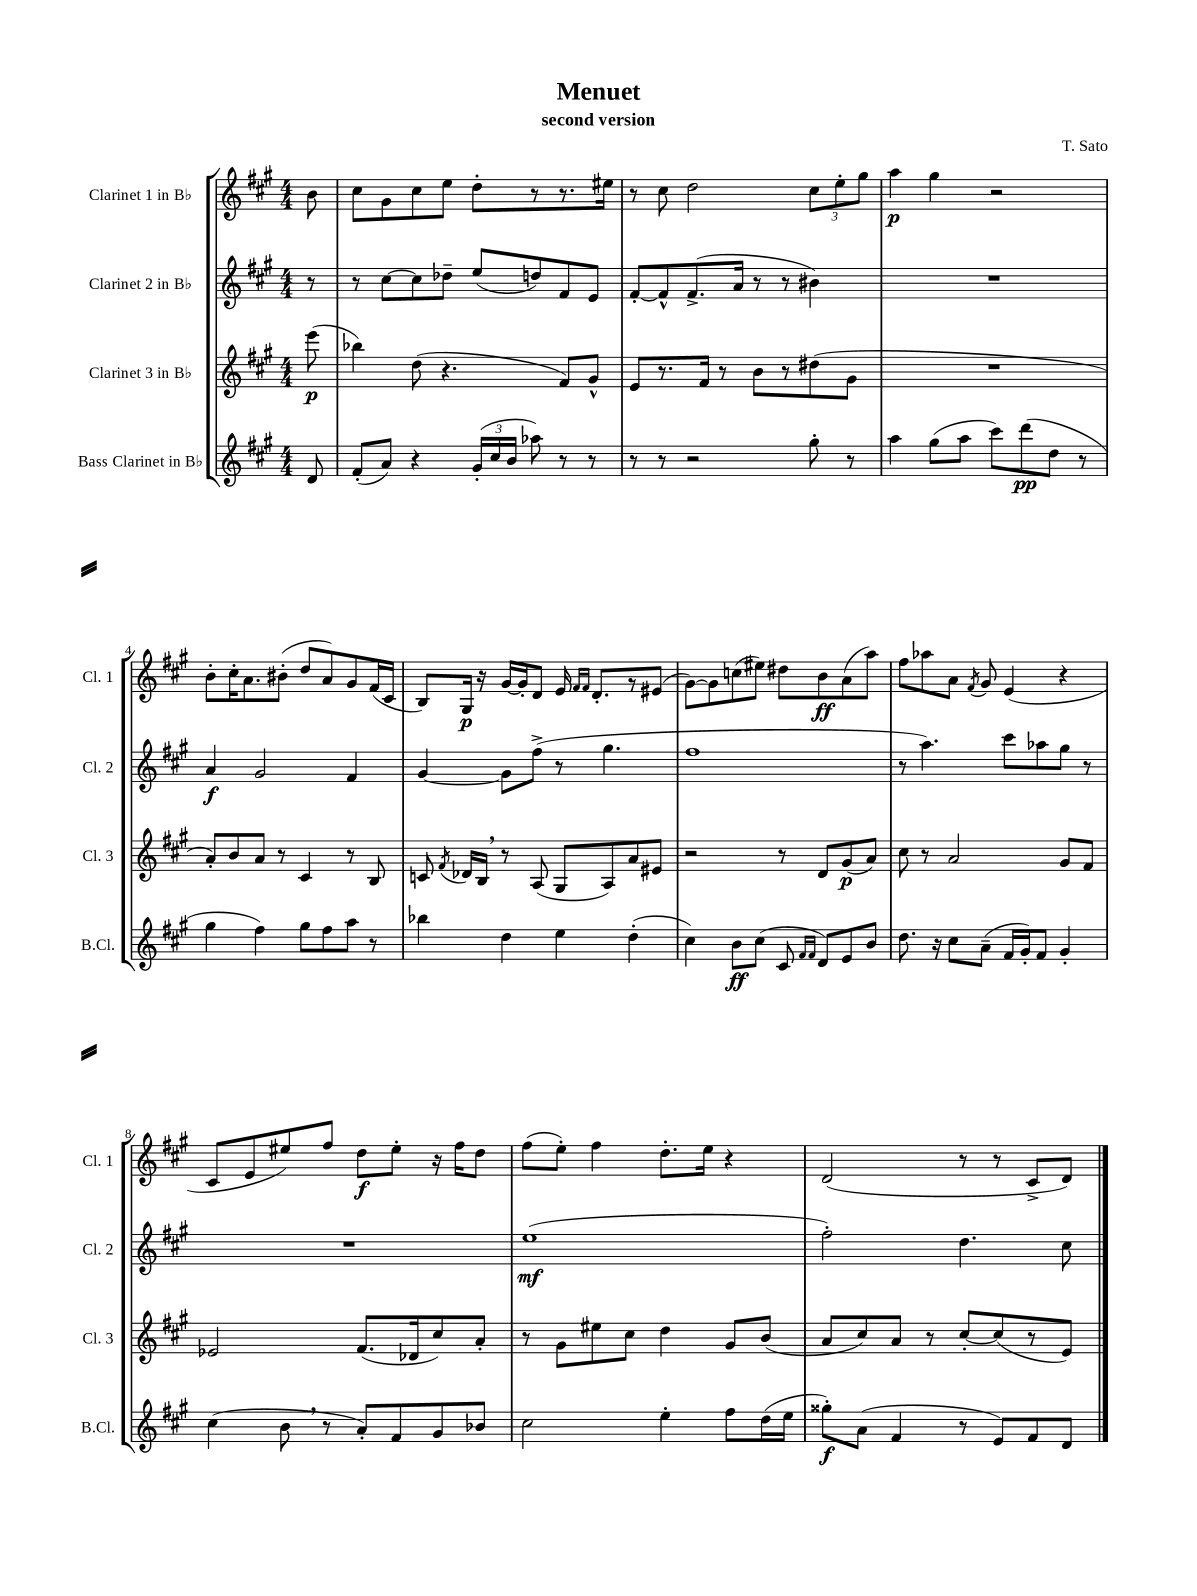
\header { title = "Menuet" composer = "T. Sato" subtitle = "second version" }
<<
\new StaffGroup <<
\new Staff = "s0" \with { instrumentName = "Clarinet 1 in Bb" shortInstrumentName = "Cl. 1" } {
    \clef treble \key a \major \numericTimeSignature \time 4/4 \partial 8
    \autoBeamOff b'8 |
    cis''8[ gis'8 cis''8 e''8] d''8[-. r8 r8. eis''16] |
    r8 cis''8 d''2 \tuplet 3/2 { cis''8[ e''8-. gis''8] } |
    a''4\p gis''4 r2 |
    b'8[-. cis''16-. a'8. bis'8]-.( d''8[ a'8) gis'8 fis'16( cis'16] |
    b8[) gis16]\p r16 gis'16[~ gis'16-. d'8] e'16 \grace { fis'16[ fis'16] } d'8.[-. r8 eis'8]( |
    gis'8[~) gis'8 c''8( eis''8]) dis''8[ b'8\ff a'8( a''8]) |
    fis''8[ aes''8 a'8] \acciaccatura { fis'8 } gis'8 e'4( r4 |
    cis'8[ e'8 eis''8) fis''8] d''8[\f eis''8]-. r16 fis''16[ d''8] |
    fis''8[( e''8]-.) fis''4 d''8.[-. e''16] r4 |
    d'2( r8 r8 cis'8[-> d'8]) \bar "|." |
}
\new Staff = "s1" \with { instrumentName = "Clarinet 2 in Bb" shortInstrumentName = "Cl. 2" } {
    \clef treble \key a \major \numericTimeSignature \time 4/4 \partial 8
    \autoBeamOff r8 |
    r8 cis''8[~ cis''8 des''8]-- e''8[( d''8) fis'8 e'8] |
    fis'8[~-. fis'8-^ fis'8.->( a'16] r8 r8 bis'4) |
    R1 |
    a'4\f gis'2 fis'4 |
    gis'4~ gis'8[ fis''8]->( r8 gis''4. |
    fis''1 |
    r8 a''4.) cis'''8[ aes''8 gis''8] r8 |
    R1 |
    e''1\mf( |
    fis''2-.) d''4. cis''8 \bar "|." |
}
\new Staff = "s2" \with { instrumentName = "Clarinet 3 in Bb" shortInstrumentName = "Cl. 3" } {
    \clef treble \key a \major \numericTimeSignature \time 4/4 \partial 8
    \autoBeamOff e'''8\p( |
    bes''4) d''8( r4. fis'8[) gis'8]-^ |
    e'8[ r8. fis'16] r8 b'8[ r8 dis''8( gis'8] |
    R1 |
    a'8[-.) b'8 a'8] r8 cis'4 r8 b8 |
    c'8 \acciaccatura { fis'8 } des'16[ b16] \breathe r8 a8( gis8[ a8) a'8 eis'8] |
    r2 r8 d'8[ gis'8\p( a'8]) |
    cis''8 r8 a'2 gis'8[ fis'8] |
    ees'2 fis'8.[( des'16 cis''8) a'8]-. |
    r8 gis'8[ eis''8 cis''8] d''4 gis'8[ b'8]( |
    a'8[ cis''8) a'8] r8 cis''8[~-. cis''8( r8 e'8]) \bar "|." |
}
\new Staff = "s3" \with { instrumentName = "Bass Clarinet in Bb" shortInstrumentName = "B.Cl." } {
    \clef treble \key a \major \numericTimeSignature \time 4/4 \partial 8
    \autoBeamOff d'8 |
    fis'8[-.( a'8]) r4 \tuplet 3/2 { gis'16[-.( cis''16 b'16] } aes''8) r8 r8 |
    r8 r8 r2 gis''8-. r8 |
    a''4 gis''8[( a''8] cis'''8[) d'''8\pp( d''8] r8 |
    gis''4 fis''4) gis''8[ fis''8 a''8] r8 |
    bes''4 d''4 e''4 d''4-.( |
    cis''4) b'8[\ff cis''8]( cis'8 \grace { fis'16[ fis'16] } d'8[) e'8 b'8] |
    d''8. r16 cis''8[ a'8]--( fis'16[ gis'16-.) fis'8] gis'4-. |
    cis''4( b'8 \breathe r8 a'8[-.) fis'8 gis'8 bes'8] |
    cis''2 e''4-. fis''8[ d''16( e''16] |
    gisis''8[-.\f) a'8]( fis'4 r8 e'8[) fis'8 d'8] \bar "|." |
}
>>
>>
